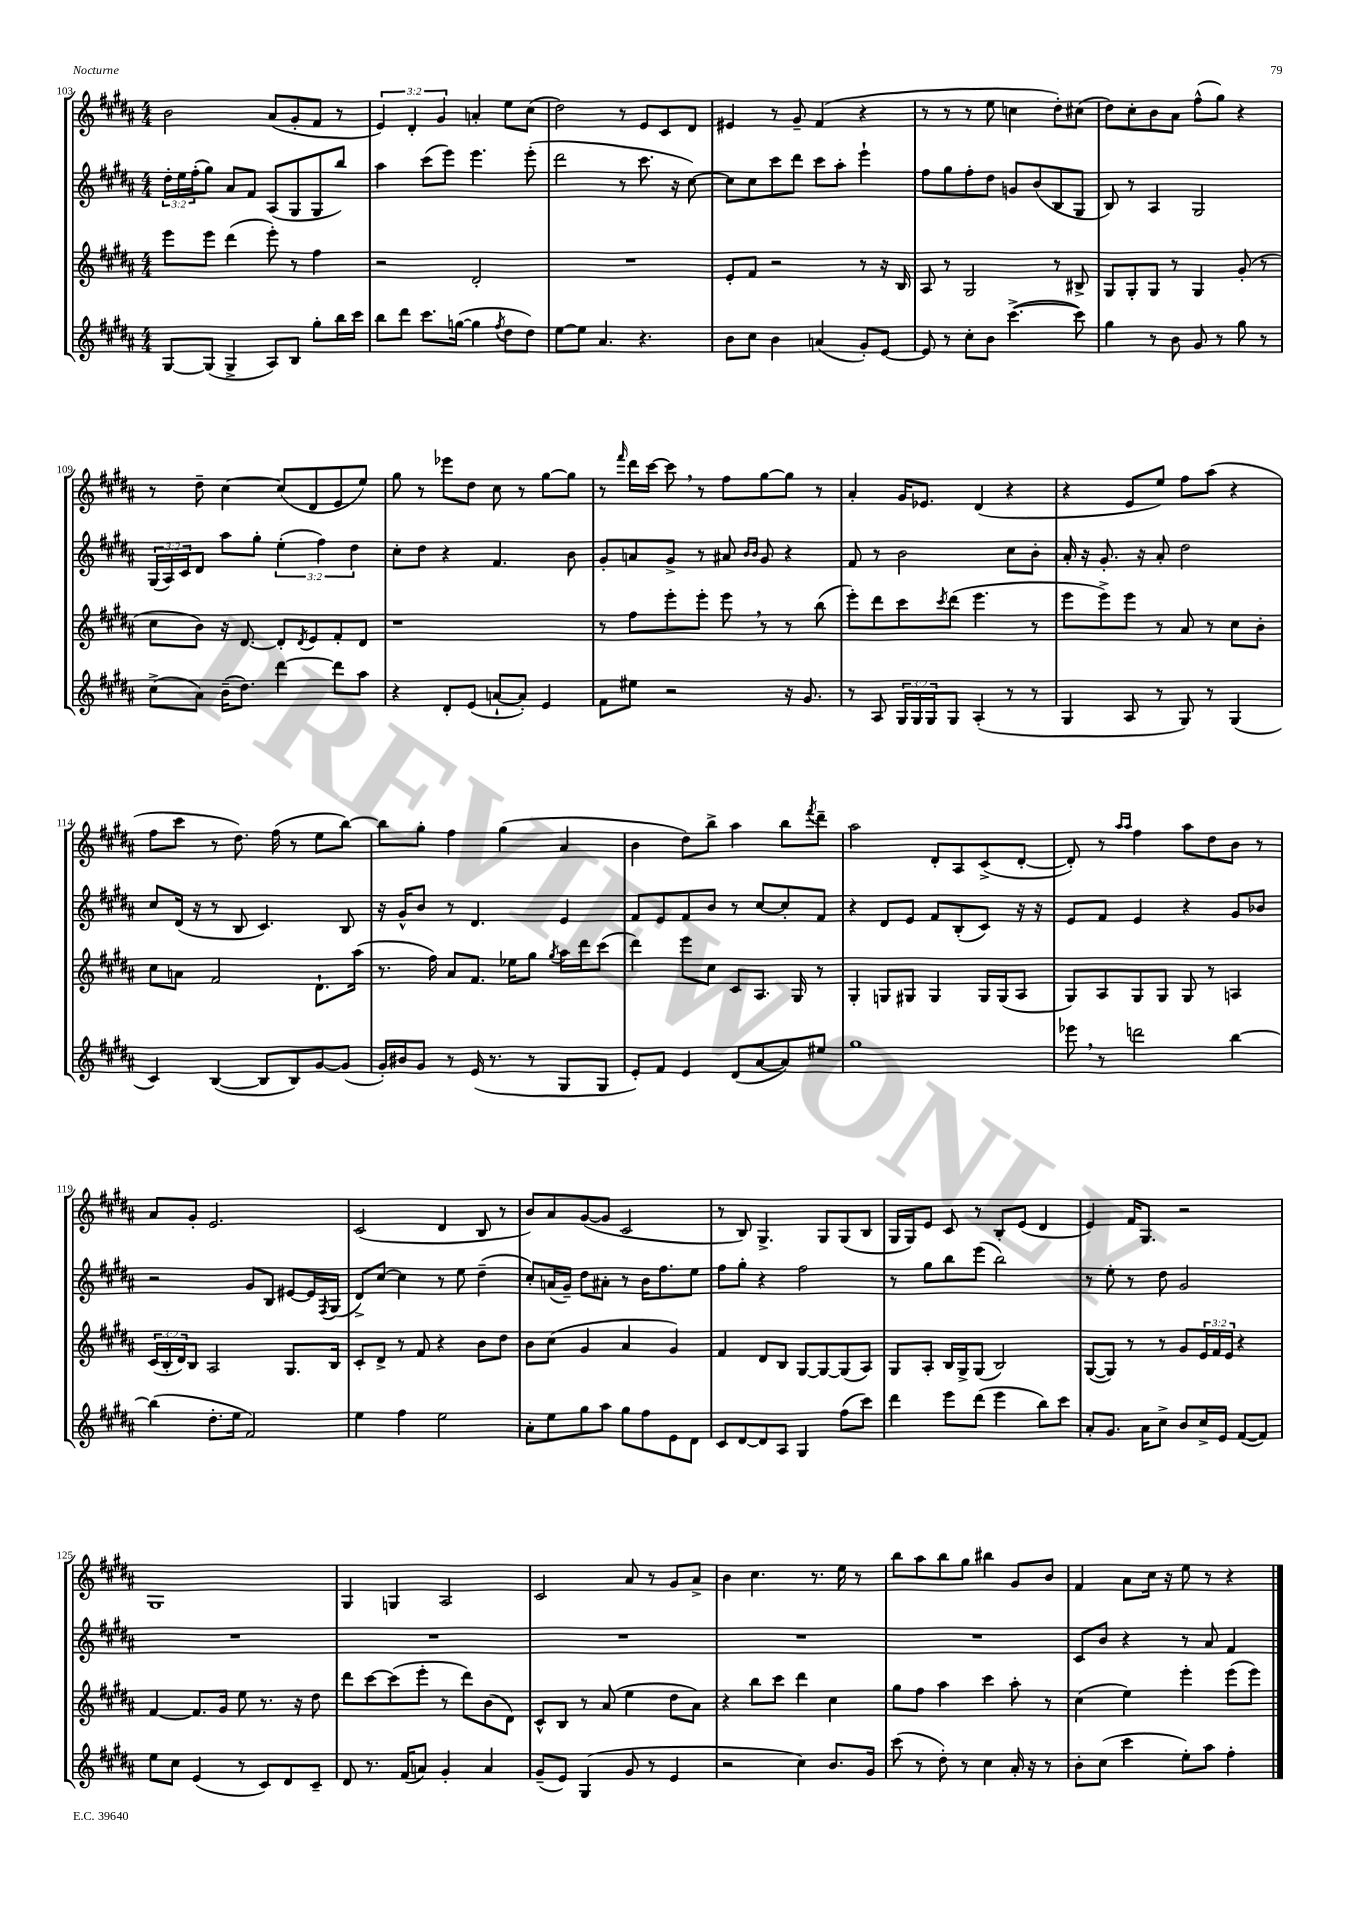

**kern	**kern	**kern	**kern
*staff4	*staff3	*staff2	*staff1
*clefG2	*clefG2	*clefG2	*clefG2
*k[f#c#g#d#a#]	*k[f#c#g#d#a#]	*k[f#c#g#d#a#]	*k[f#c#g#d#a#]
*M4/4	*M4/4	*M4/4	*M4/4
[8G#/L	8eee\L	24dd#'\LL	2b\
.	.	24ee\	.
.	.	(24ff#'\J	.
(8G#/]J	8eee\J	8gg#\J)	.
4G#^/	(4ddd#\	8a#/L	.
.	.	8f#/J	.
8A#/L)	8eee'\)	(8A#/L	(8a#/L
8B/J	8r	8G#/	8g#'/
8gg#'\L	4ff#\	8G#/	8f#/J
16bb\L	.	8bb/J)	8r
16ccc#\JJ	.	.	.
=	=	=	=
8bb\L	2r	4aa#\	6e/)
8ddd#\J	.	.	.
.	.	.	6d#'/
8.ccc#\L	.	(8ccc#\L	.
.	.	.	6g#/
.	.	8eee\J)	.
([16gg\Jk	.	.	.
4gg\]	2d#'/	4.eee\	4a'/
8qff#/	.	.	.
8dd#\L	.	.	8ee\L
8dd#\J)	.	(8eee'\	(8cc#\J
=	=	=	=
[8ee\L	1r	2ddd#\	2dd#\)
8ee\]J	.	.	.
4.a#/	.	.	.
.	.	8r	8r
4.r	.	8.ccc#\	8e/L
.	.	.	8c#/
.	.	16r	.
.	.	[8cc#\)	8d#/J
=	=	=	=
8b\L	8e'/L	8cc#\]L	4e#/
8cc#\J	8f#/J	8cc#\	.
4b\	2r	8ccc#\	8r
.	.	8ddd#\J	8g#~/
(4a/	.	8ccc#\L	(4f#/
.	.	8aa#'\J	.
8g#'/L)	8r	4eee`\	4r
[8e/J	16r	.	.
.	16B/	.	.
=	=	=	=
8e/]	8A#/	8ff#\L	8r
8r	8r	8gg#\	8r
8cc#'\L	2G#/	8ff#'\	8r
8b\J	.	8dd#\J	8ee\
([4.ccc#^\	.	8g/L	4cc\
.	.	(8b/	.
.	8r	8B/	8dd#'\L)
8ccc#\])	8B#^/	8G#/J	(8cc#\J
=	=	=	=
4gg#\	8G#/L	8B/)	8dd#\L)
.	8G#'/	8r	8cc#'\
8r	8G#/J	4A#/	8b\
8b\	8r	.	8a#\J
8g#/	4G#/	2G#/	(8ff#^^\L
8r	.	.	8gg#\J)
8gg#\	(8g#'/	.	4r
8r	8r	.	.
=	=	=	=
(8cc#^\L	8cc#\L	(24G#/LL	8r
.	.	24A#/)	.
.	.	24c#/J	.
8a#\J)	8b\J)	8d#/J	8dd#~\
(16b~\LK	16r	8aa#\L	[4cc#\
8.dd#\J)	[8.d#/	.	.
.	.	8gg#'\J	.
[4ddd#\	8d#'/]L	(6ee'\	(8cc#/]L
.	8qd#/	.	.
.	8e/	.	8d#/
.	.	6ff#\)	.
8ddd#\]L	8f#'/	.	8e/
.	.	6dd#\	.
8aa#\J	8d#/J	.	8ee/J)
=	=	=	=
4r	1r	8cc#'\L	8gg#\
.	.	8dd#\J	8r
8d#'/L	.	4r	8eee-\L
(8e/J	.	.	8dd#\J
[8a`/L	.	4.f#/	8cc#\
8a'/]J)	.	.	8r
4e/	.	.	[8gg#\L
.	.	8b\	8gg#\]J
=	=	=	=
8f#\L	8r	8g#'/L	8r
.	.	.	16qqfff#/
8ee#\J	8ff#\L	8a/	16ddd#\LL
.	.	.	[16ccc#\JJ
2r	8eee'\	8g#^/J	8ccc#\]
.	8eee'\J	8r	8r
.	8eee\	8a#/	8ff#\L
.	.	16qqb/LL	.
.	.	16qqb/JJ	.
.	8r	8g#/	[8gg#\
16r	8r	4r	8gg#\]J
8.g#/	.	.	.
.	(8bb\	.	8r
=	=	=	=
8r	8eee'\L)	8f#/	4a#'/
8A#/	8ddd#\	8r	.
24G#/LL	8ccc#\	2b\	16g#/LK
24G#/	.	.	.
.	.	.	8.e-/J
24G#/J	.	.	.
.	8qccc#/	.	.
8G#/J	(8ddd#\J	.	.
(4A#'/	4.eee\	.	(4d#/
8r	.	8cc#\L	4r
8r	8r	8b'\J	.
=	=	=	=
4G#/	8eee\L	16a#'/	4r
.	.	16r	.
.	8eee^\)	8.g#'/	.
8A#/	8eee\J	.	8e/L
.	.	16r	.
8r	8r	8a#'/	8ee/J)
8G#/)	8a#/	2dd#\	8ff#\L
8r	8r	.	(8aa#\J
(4G#/	8cc#\L	.	4r
.	8b'\J	.	.
=	=	=	=
4c#/)	8cc#\L	8cc#/L	8ff#\L
.	8a\J	(16d#/Jk	8ccc#\J
.	.	16r	.
([4B/	2f#/	8r	8r
.	.	8B/	8.dd#\)
8B/]L	.	4.c#/)	.
.	.	.	(16ff#\
8B/)	.	.	8r
[8g#/	8.d#`\L	.	8ee\L
(8g#/]J	.	8B/	[8bb\J)
.	(16aa#\Jk	.	.
=	=	=	=
16g#'/LL)	8.r	16r	8bb\]L
16b#/J	.	16g#^^/LK	.
8g#/J	.	8b/J	8gg#'\J
.	16ff#\)	.	.
8r	8a#/L	8r	4ff#\
(16e/	8.f#/J	4.d#/	.
8.r	.	.	.
.	.	.	(4gg#\
.	16ee-\LK	.	.
8r	8gg#\J	.	.
.	8qgg#/	.	.
8G#/L	16aa#\LL	4e/	4a#/
.	16ddd#\J	.	.
8G#/J	(8ccc#\J	.	.
=	=	=	=
8e'/L)	4ddd#\)	8f#/L	4b\
8f#/J	.	8e/	.
4e/	8eee\L	8f#/	8dd#\L)
.	8cc#\J	8b/J	8bb^\J
(8d#/L	8c#/L	8r	4aa#\
[8a#/	8.A#/J	[8cc#/L	.
8a#/])	.	8cc#'/]	8bb\L
.	16G#/	.	.
.	.	.	8qfff#/
8ee#/J	8r	8f#/J	8ddd#~\J
=	=	=	=
1gg#	4G#'/	4r	2aa#\
.	8G/L	8d#/L	.
.	8G#/J	8e/J	.
.	4G#/	8f#/L	8d#'/L
.	.	(8B'/	8A#/
.	16G#/LL	8c#/J)	(8c#^/
.	(16G#/J	.	.
.	8A#/J	16r	[8d#'/J
.	.	16r	.
=	=	=	=
8eee-\	8G#/L)	8e/L	8d#'/])
8r	8A#/	8f#/J	8r
.	.	.	16qqaa#/LL
.	.	.	16qqaa#/JJ
2ddd\	8G#/	4e/	4ff#\
.	8G#/J	.	.
.	8G#/	4r	8aa#\L
.	8r	.	8dd#\
[4bb\	4A/	8g#/L	8b\J
.	.	8b-/J	8r
=	=	=	=
(4bb\]	(24c#/LL	2r	8a#/L
.	24B'/	.	.
.	24d#/J)	.	.
.	8B/J	.	8g#'/J
8.dd#'\L	2A#/	.	2.e/
16ee\Jk	.	.	.
2f#/)	.	8g#/L	.
.	.	8B/J	.
.	8.G#/L	[8e#/L	.
.	.	16e#/]L	.
.	.	8qF#/	.
.	16B/Jk	(16G#/JJ	.
=	=	=	=
4ee\	8c#'/L	8d#^/L)	(2c#/
.	8d#^/J	[8cc#/J	.
4ff#\	8r	4cc#\]	.
.	8f#/	.	.
2ee\	4r	8r	4d#/
.	.	8ee\	.
.	8b\L	(4dd#~\	8B/
.	8dd#\J	.	8r
=	=	=	=
8a#'\L	8b\L	8cc#'/L)	8b/L)
8ee\	(8cc#\J	(16a/L	8a#/
.	.	16g#~/JJ)	.
8gg#\	4g#/	8dd#\L	([8g#/
8aa#\J	.	8a#'\J	8g#/]J
8gg#\L	4a#/	8r	2c#/
8ff#\	.	16b\LK	.
.	.	8.ff#\	.
8e\	4g#/)	.	.
8d#\J	.	8ee\J	.
=	=	=	=
8c#/L	4f#/	8ff#\L	8r
[8d#/	.	8gg#'\J	8B/)
8d#/]	8d#/L	4r	4.G#^/
8A#/J	8B/J	.	.
4G#/	[8G#/L	2ff#\	.
.	8G#/_	.	8G#/L
(8ff#\L	(8G#/]	.	(8G#/
8ccc#\J)	8A#/J)	.	8B/J
=	=	=	=
4ddd#\	8G#/L	8r	16G#/LL
.	.	.	16G#/J)
.	8A#'/J	8gg#\L	8e/J
8eee\L	16B/LL	8bb\	8c#/
.	16G#^/J	.	.
(8ddd#\J	(8G#/J	(8eee\J	8r
4eee\	2B/)	2bb\)	8B'/L
.	.	.	(8e/J
8bb\L)	.	.	4d#/
8ccc#\J	.	.	.
=	=	=	=
8a#'/L	([8G#/L	8r	4e/)
8.g#/J	8G#/]J)	8ee'\	.
.	8r	8r	16f#/LK
16a#\LK	.	.	8.G#/J
8cc#^\J	8r	8dd#\	.
8b/L	8g#/L	2g#/	2r
16cc#^/L	24e/L	.	.
.	24f#/	.	.
16e/JJ	.	.	.
.	24e/JJ	.	.
([8f#/L	4r	.	.
8f#/]J)	.	.	.
=	=	=	=
8ee\L	[4f#/	1r	1G#
8cc#\J	.	.	.
(4e/	8.f#/]L	.	.
.	16g#/Jk	.	.
8r	8ee\	.	.
8c#/L)	8.r	.	.
8d#/	.	.	.
.	16r	.	.
8c#~/J	8dd#\	.	.
=	=	=	=
8d#/	8ddd#\L	1r	4G#/
8.r	[8ccc#\	.	.
.	(8ccc#\]	.	4G/
(16f#/LK	.	.	.
8a/J)	8eee'\J	.	.
4g#'/	8r	.	2A#/
.	8ddd#\L)	.	.
4a/	(8b\	.	.
.	8d#\J)	.	.
=	=	=	=
(8g#~/L	8c#^^/L	1r	2c#/
8e/J)	8B/J	.	.
(4G#/	8r	.	.
.	(8a#/	.	.
8g#/	4ee\	.	8a#/
8r	.	.	8r
4e/	8dd#\L	.	8g#/L
.	8a#\J)	.	8a#^/J
=	=	=	=
2r	4r	1r	4b\
.	8bb\L	.	4.cc#\
.	8ccc#\J	.	.
4cc#\)	4ddd#\	.	.
.	.	.	8.r
8.b/L	4cc#\	.	.
.	.	.	16ee\
.	.	.	8r
16g#/Jk	.	.	.
=	=	=	=
(8ccc#\	8gg#\L	1r	8bb\L
8r	8ff#\J	.	8aa#\
8dd#'\)	4aa#\	.	8bb\
8r	.	.	8gg#\J
4cc#\	4ccc#\	.	4bb#\
16a#'/	8aa#'\	.	8g#/L
16r	.	.	.
8r	8r	.	8b/J
=	=	=	=
8b'\L	(4cc#\	8c#/L	4f#/
(8cc#\J	.	8b/J	.
4ccc#\	4ee\)	4r	8a#\L
.	.	.	16cc#\Jk
.	.	.	16r
8ee'\L)	4eee'\	8r	8ee\
8aa#\J	.	8a#/	8r
4ff#'\	(8eee\L	4f#/	4r
.	8eee\J)	.	.
==	==	==	==
*-	*-	*-	*-
